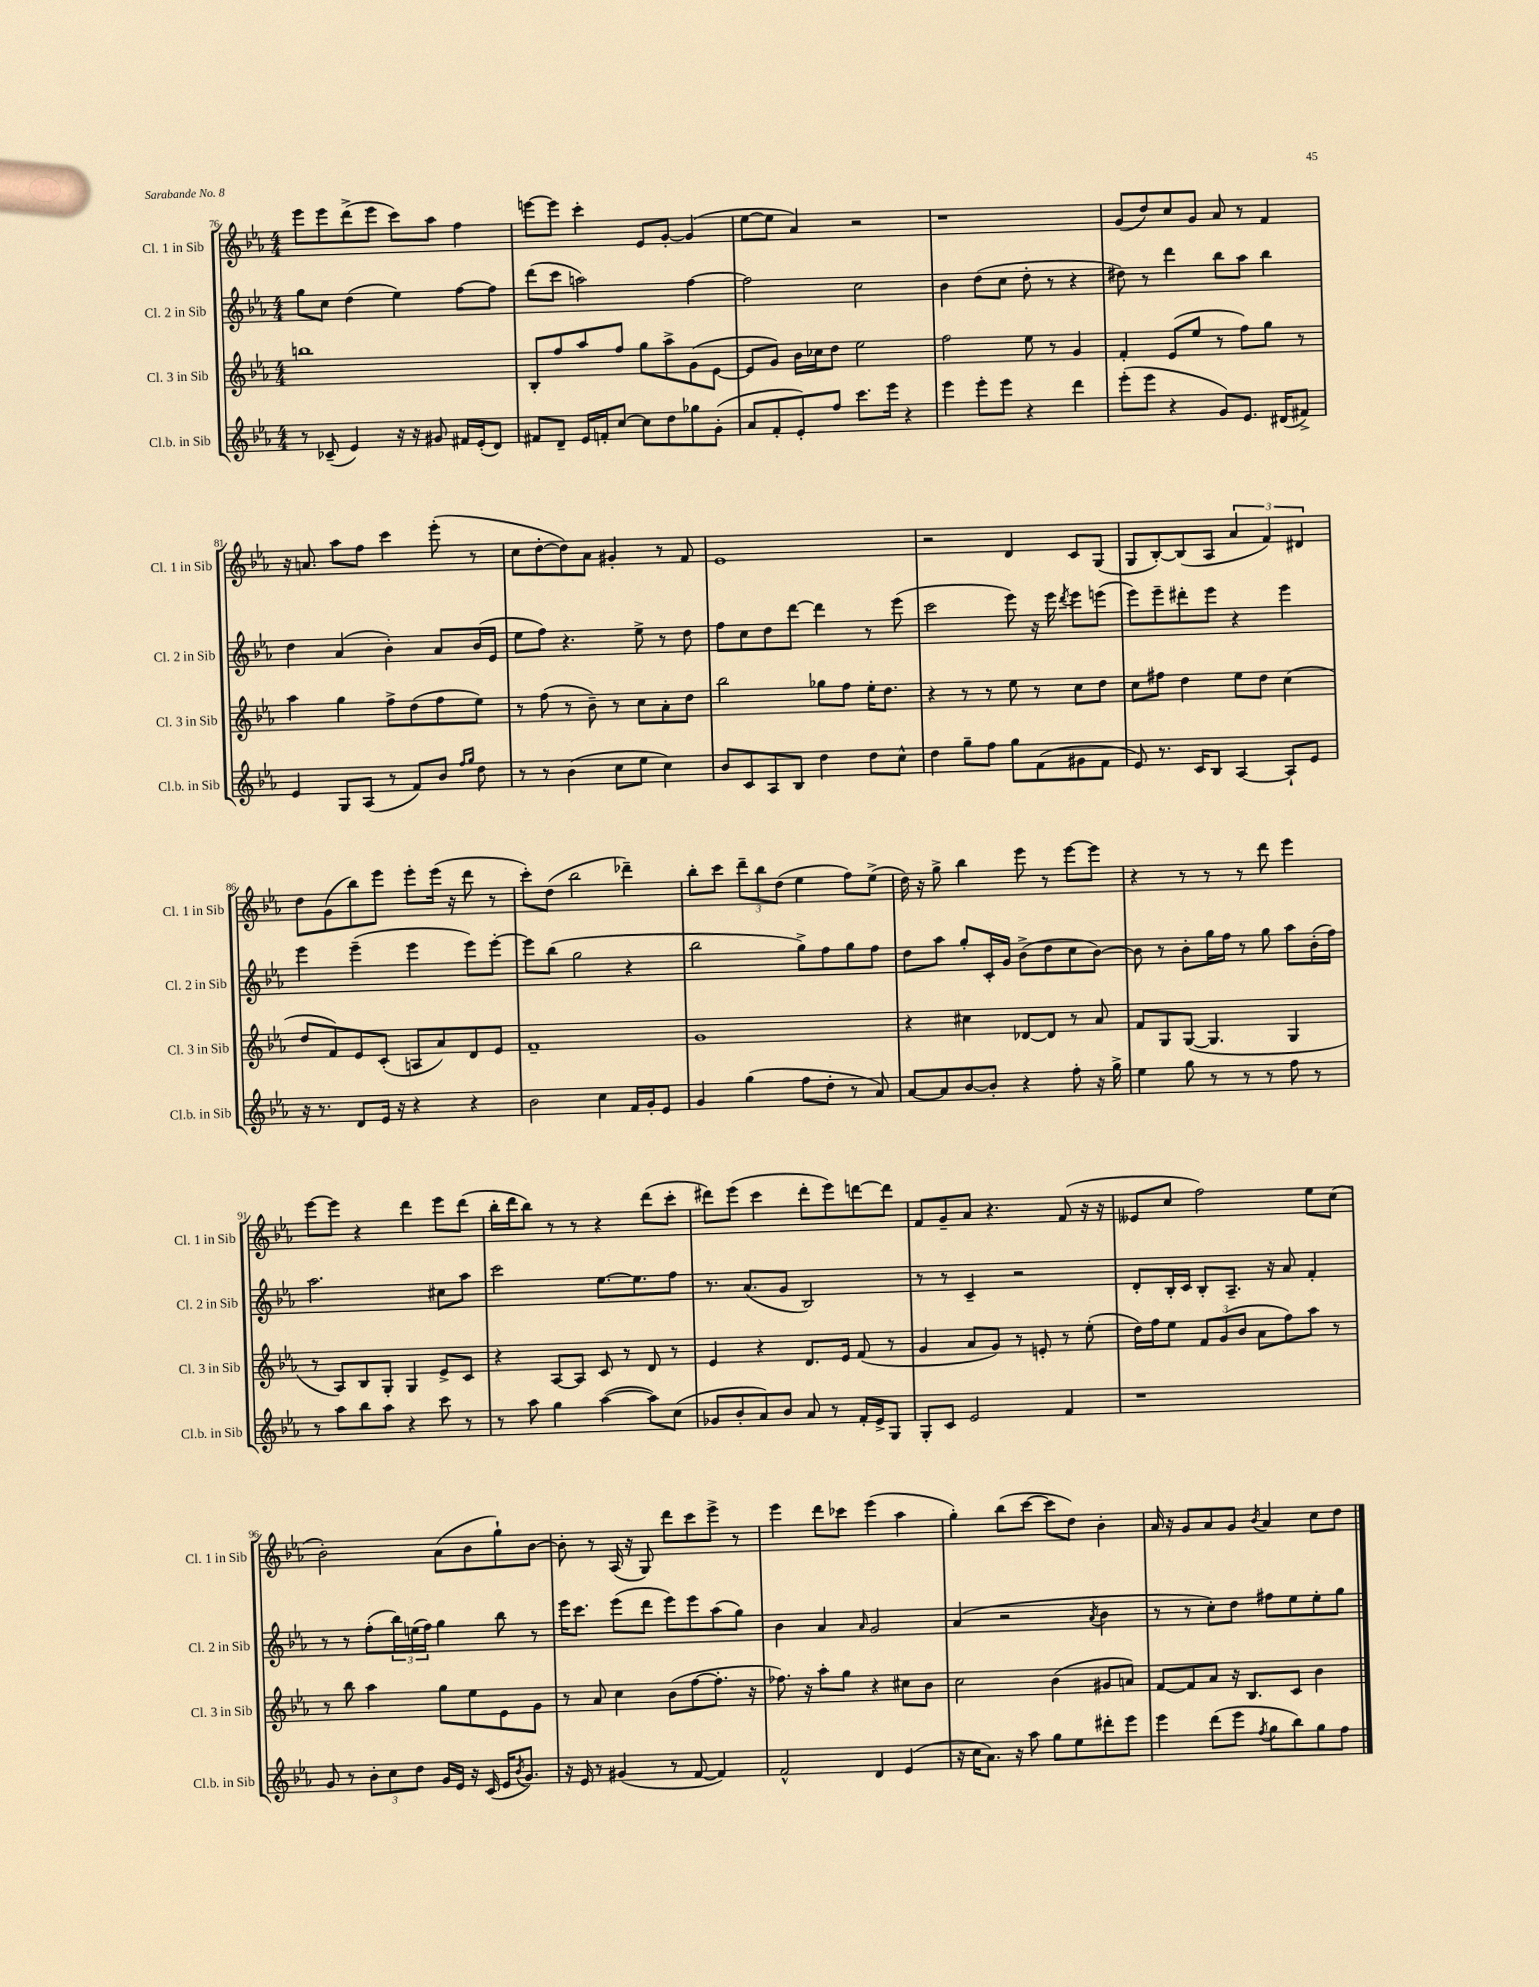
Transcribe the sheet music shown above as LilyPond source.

<<
\new StaffGroup <<
\new Staff = "s0" \with { instrumentName = "Cl. 1 in Sib" shortInstrumentName = "Cl. 1 in Sib" } {
    \clef treble \key ees \major \numericTimeSignature \time 4/4
    ees'''8 ees'''8 d'''8->( ees'''8 c'''8) aes''8 f''4 |
    e'''8~ e'''8 c'''4-. ees'8 g'8~-. g'4( |
    ees''8~ ees''8 aes'4) r2 |
    r1 |
    g'8( d''8) c''8 g'8 aes'8 r8 f'4 |
    r16 a'8. aes''8 f''8 c'''4 ees'''8-.( r8 |
    c''8 d''8~-. d''8) aes'8 gis'4-. r8 f'8 |
    ees'1 |
    r2 d'4 c'8 g8( |
    g8 bes8~-.) bes8( aes8 \tuplet 3/2 { aes'4 f'4) dis'4 } |
    d''8 g'8( bes''8) ees'''8 ees'''8-. ees'''16( r16 d'''8 r8 |
    c'''8-.) d''8( bes''2 des'''4--) |
    bes''8-. c'''8 \tuplet 3/2 { d'''8-- bes''8 d''8( } ees''4 f''8) ees''8->( |
    d''16) r16 g''8-> bes''4 ees'''8 r8 ees'''8~ ees'''8 |
    r4 r8 r8 r8 d'''8 ees'''4 |
    ees'''8~ ees'''8 r4 d'''4 ees'''8 d'''8( |
    bes''16-. d'''16 bes''8) r8 r8 r4 d'''8( c'''8-. |
    dis'''8) ees'''8( c'''4 dis'''8-. ees'''8) d'''8~ d'''8 |
    f'8 g'8-- aes'8 r4. f'8( r16 r16 |
    eeses'8 c''8 f''2) ees''8 c''8( |
    bes'2-.) aes'8( bes'8 g''8-!) bes'8~ |
    bes'8-. r8 aes16( r16 g8) d'''8 c'''8 ees'''8-> r8 |
    ees'''4 d'''8 ces'''8 ees'''4( aes''4 |
    g''4-.) bes''8( c'''8~ c'''8 d''8) bes'4-. |
    aes'16 r16 g'8 aes'8 g'8 \acciaccatura { bes'8 } aes'4 c''8 d''8 \bar "|." |
}
\new Staff = "s1" \with { instrumentName = "Cl. 2 in Sib" shortInstrumentName = "Cl. 2 in Sib" } {
    \clef treble \key ees \major \numericTimeSignature \time 4/4
    g''8 c''8 d''4( ees''4) f''8~ f''8 |
    d'''8( c'''8 a''2) f''4~ |
    f''2 c''2 |
    bes'4 d''8( c''8 d''8-. r8 r4 |
    dis''8) r8 d'''4 bes''8 aes''8 bes''4 |
    d''4 aes'4( bes'4-.) aes'8 bes'16( ees'16 |
    ees''8 f''8) r4. ees''8-> r8 d''8 |
    f''8 c''8 d''8 d'''8~ d'''4 r8 ees'''8( |
    c'''2 ees'''8) r16 ees'''16 \acciaccatura { d'''8 } ees'''8 e'''8( |
    ees'''8) ees'''8-- dis'''8-. ees'''8 r4 ees'''4 |
    ees'''4 ees'''4--( ees'''4 ees'''8) ees'''8~-. |
    ees'''8 bes''8( g''2 r4 |
    bes''2 g''8->) f''8 g''8 f''8 |
    d''8 aes''8 g''8-. c'16-. g'16 bes'8->( d''8 c''8 bes'8~) |
    bes'8 r8 bes'8-. g''16 f''16 r8 g''8 aes''8 bes'16-.( f''16) |
    aes''2. cis''8 aes''8 |
    c'''2 ees''8.~ ees''8. f''8 |
    r8. aes'8.( g'8 bes2) |
    r8 r8 c'4-- r2 |
    d'8-. bes16-. c'16 bes8-. aes8.-- r16 aes'8 f'4-. |
    r8 r8 f''8-.( \tuplet 3/2 { bes''16) e''16( f''16) } g''4 bes''8 r8 |
    ees'''16 c'''8. ees'''8( d'''8 ees'''8) ees'''8 aes''8( g''8) |
    bes'4 aes'4 \grace { aes'16 } g'2 |
    aes'4( r2 \acciaccatura { aes'8 } bes'4 |
    r8 r8 c''8-.) d''8 fis''8 ees''8 ees''8-. g''8 \bar "|." |
}
\new Staff = "s2" \with { instrumentName = "Cl. 3 in Sib" shortInstrumentName = "Cl. 3 in Sib" } {
    \clef treble \key ees \major \numericTimeSignature \time 4/4
    b''1 |
    bes8-. f''8 aes''8 f''8 g''8 aes''8-> g'8( ees'8~ |
    ees'8 g'8) bes'16 ces''16 d''8 ees''2 |
    f''2 ees''8 r8 g'4 |
    f'4-. ees'8( ees''8 r8 f''8) g''8 r8 |
    aes''4 g''4 f''8-> d''8( f''8 ees''8) |
    r8 f''8( r8 bes'8--) r8 c''8 aes'8-. d''8 |
    bes''2 ges''8 f''8 ees''16-. d''8. |
    r4 r8 r8 ees''8 r8 c''8 d''8 |
    c''8 fis''8 d''4 ees''8 d''8 c''4( |
    d''8 f'8) ees'8 c'8-.( a8 aes'8) d'8 ees'8 |
    f'1-- |
    g'1 |
    r4 cis''4 des'8~ des'8 r8 aes'8 |
    f'8 g8 g8~( g4. g4 |
    r8 aes8) bes8 g8-. g4 ees'8-> c'8 |
    r4 aes8~ aes8 c'8 r8 d'8 r8 |
    ees'4 r4 d'8. ees'16 f'8( r8 |
    g'4 aes'8 g'8) r8 e'8-. r8 ees''8-.( |
    d''16) f''16 ees''8 \tuplet 3/2 { f'8 g'8( bes'8 } aes'8 f''8) aes''8 r8 |
    r8 bes''8 aes''4 g''8 ees''8 ees'8 g'8 |
    r8 aes'8 c''4 bes'8( f''8~ f''8.-. r16 |
    fes''8.) r16 aes''8-. g''8 r4 cis''8 bes'8 |
    c''2 bes'4( gis'8 a'8) |
    f'8~ f'8 aes'8 r16 bes8. c'8 bes'4 \bar "|." |
}
\new Staff = "s3" \with { instrumentName = "Cl.b. in Sib" shortInstrumentName = "Cl.b. in Sib" } {
    \clef treble \key ees \major \numericTimeSignature \time 4/4
    r8 ces'8--( ees'4) r16 r16 gis'8 fis'16 ees'16-.( d'8) |
    fis'8 d'8-- ees'16 f'16-. c''8~ c''8 d''8 ges''8 g'8-.( |
    aes'8 f'8-. ees'8-.) f''8 c'''8. ees'''16 r4 |
    ees'''4 ees'''8-. ees'''8 r4 d'''4 |
    ees'''8-.( ees'''8 r4 g'8) ees'8. dis'16( fis'8->) |
    ees'4 g8 aes8( r8 f'8) bes'8 \grace { f''16 g''16 } d''8 |
    r8 r8 bes'4( c''8 ees''8 c''4) |
    bes'8 c'8 aes8 bes8 d''4 d''8 c''8-^ |
    d''4 g''8-- f''8 g''8 f'8( gis'8 f'8 |
    ees'8) r8. c'16 bes8 aes4~ aes8-! ees'8 |
    r16 r8. d'8 ees'16 r16 r4 r4 |
    bes'2 c''4 f'16 g'16-. ees'8 |
    g'4 g''4( f''8 d''8-. r8 aes'8) |
    aes'8~ aes'8 bes'8~ bes'8-. r4 f''8-. r16 g''16-> |
    ees''4 g''8 r8 r8 r8 f''8 r8 |
    r8 aes''8 bes''8 aes''8 r4 c'''8 r8 |
    r8 aes''8 g''4 aes''4~( aes''8) c''8( |
    ges'8 bes'8-. aes'8) bes'8 aes'8 r8 f'16-. ees'16-> g8 |
    g8-. c'8 ees'2 f'4 |
    r1 |
    g'8 r8 \tuplet 3/2 { bes'8-. c''8 d''8 } g'16 ees'16 r16 c'16( ees'16 \acciaccatura { bes'8 } g'8.) |
    r16 ees'16 r8 gis'4( r8 f'8~ f'4) |
    f'2-^ d'4 ees'4( |
    r16 c''16 aes'8.) r16 aes''8 g''8 ees''8 dis'''8-. ees'''8 |
    ees'''4 d'''8( ees'''8 \acciaccatura { f''8 } g''8 bes''8) g''8 f''8 \bar "|." |
}
>>
>>
\layout { \context { \Score currentBarNumber = #76 } }
